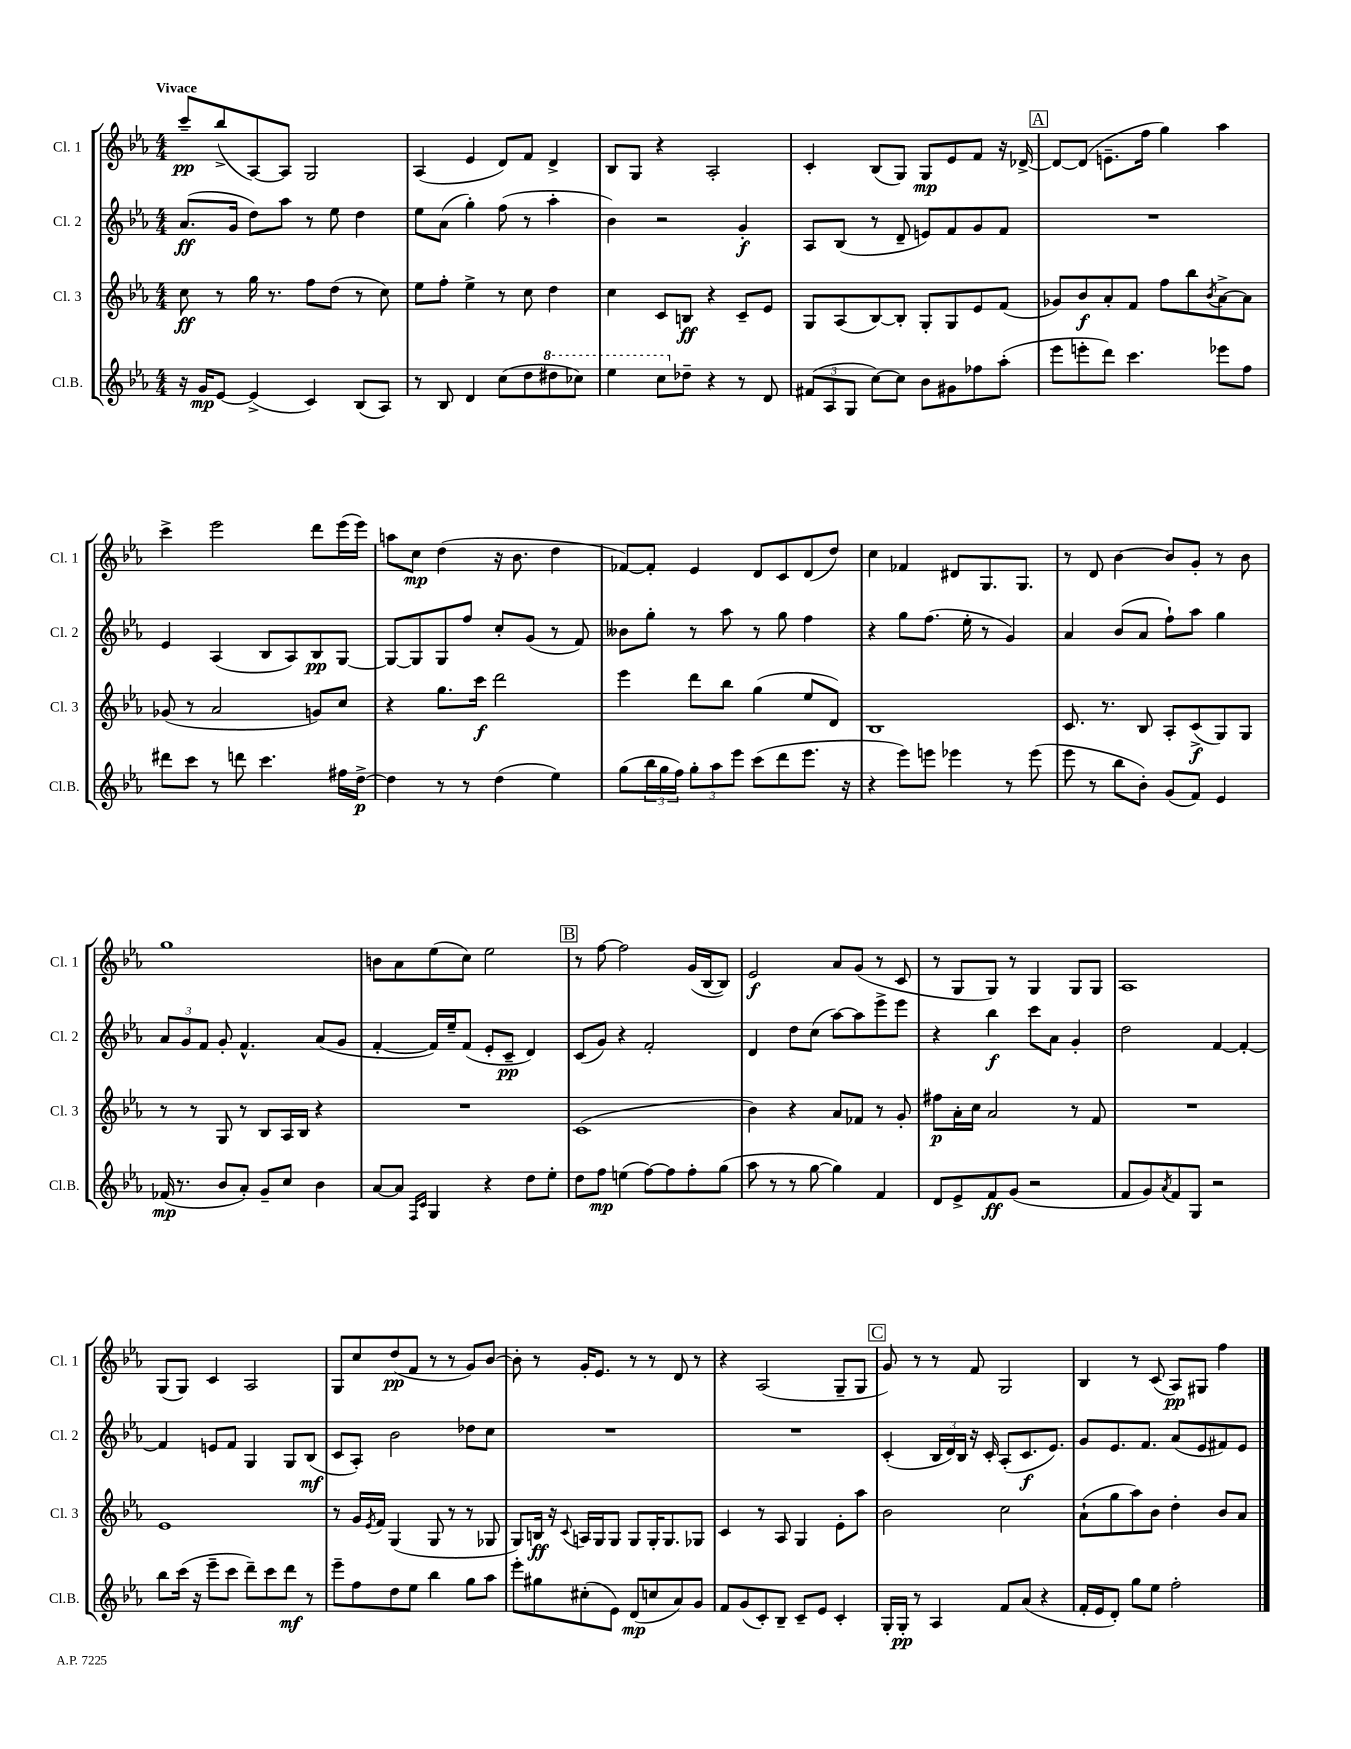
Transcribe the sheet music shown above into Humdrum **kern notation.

**kern	**kern	**kern	**kern
*staff4	*staff3	*staff2	*staff1
*clefG2	*clefG2	*clefG2	*clefG2
*k[b-e-a-]	*k[b-e-a-]	*k[b-e-a-]	*k[b-e-a-]
*M4/4	*M4/4	*M4/4	*M4/4
16r	8cc	(8.a-	8ccc~
16g	.	.	.
[8e-	8r	.	(8bb-^
.	.	16g	.
(4e-^]	16gg	8dd)	[8A-)
.	8.r	.	.
.	.	8aa-	8A-]
4c)	8ff	8r	2G
.	(8dd	8ee-	.
(8B-	8r	4dd	.
8A-)	8cc)	.	.
=	=	=	=
8r	8ee-	8ee-	(4A-
8B-	8ff'	(8a-	.
4d	4ee-^	4gg')	4e-
(8cc	8r	(8ff	8d)
8dd	8cc	8r	8f
8ddd#	4dd	4aa-'	4d^
8ccc-)	.	.	.
=	=	=	=
4eee-	4cc	4b-)	8B-
.	.	.	8G
8ccc	8c	2r	4r
8dd-~	8B	.	.
4r	4r	.	2A-'
8r	8c~	4g'	.
8d	8e-	.	.
=	=	=	=
(12f#	8G	8A-	4c'
12A-	.	.	.
.	(8A-	(8B-	.
12G	.	.	.
[8cc)	[8B-)	8r	(8B-
8cc]	8B-']	8d~	8G)
8b-	8G'	8e)	8G
8g#	8G	8f	8e-
8ff-	8e-	8g	8f
(8aa-'	(8f	8f	16r
.	.	.	[16d-^
=	=	=	=
8eee-	8g-)	1r	8d-_
8eee'	8b-	.	(8d-]
8ddd)	8a-'	.	8.e~
4.ccc	8f	.	.
.	.	.	16ff
.	8ff	.	4gg)
.	8bb-	.	.
.	8qb-	.	.
8eee-	[8a-^	.	4aa-
8ff	8a-]	.	.
=	=	=	=
8ddd#	(8g-	4e-	4ccc^
8ccc	8r	.	.
8r	2a-	(4A-	2eee-
8ddd	.	.	.
4.ccc	.	8B-	.
.	.	8A-)	.
.	8g)	8B-	8ddd
16ff#	8cc	[8G	(16eee-
[16dd^	.	.	16eee-)
=	=	=	=
4dd]	4r	8G_	8aa
.	.	8G]	8cc
8r	8.gg	8G	(4dd
8r	.	8ff	.
.	16ccc	.	.
(4dd	2ddd	8cc'	16r
.	.	.	8.b-
.	.	(8g	.
4ee-)	.	8r	4dd
.	.	8f)	.
=	=	=	=
(8gg	4eee-	8b--	[8f-)
24bb-	.	8gg'	8f-']
24gg	.	.	.
24ff)	.	.	.
12gg'	8ddd	8r	4e-
12aa-	.	.	.
.	8bb-	8aa-	.
12eee-	.	.	.
(8ccc	(4gg	8r	8d
8ddd	.	8gg	8c
8.eee-	8ee-	4ff	(8d
.	8d)	.	8dd)
16r	.	.	.
=	=	=	=
4r	1B-	4r	4cc
8eee-)	.	8gg	4f-
8eee	.	(8.ff	.
4eee-	.	.	8d#
.	.	16ee-'	.
.	.	8r	8.G
8r	.	4g)	.
.	.	.	8.G
(8eee-	.	.	.
=	=	=	=
8eee-	8.c	4a-	8r
8r	.	.	8d
.	8.r	.	.
8bb-	.	(8b-	[4b-
8b-')	8B-	8a-	.
(8g	8A-'	8ff`)	8b-]
8f)	(8c^	8aa-	8g'
4e-	8G)	4gg	8r
.	8G	.	8b-
=	=	=	=
(16f-	8r	12a-	1gg
8.r	.	.	.
.	.	12g	.
.	8r	.	.
.	.	12f	.
8b-	8G	8g'	.
8a-')	8r	4.f^^	.
8g~	8B-	.	.
8cc	16A-	.	.
.	16B-	.	.
4b-	4r	(8a-	.
.	.	8g	.
=	=	=	=
[8a-	1r	[4f'	8b
8a-]	.	.	8a-
16qqF	.	.	.
16qqc	.	.	.
4G	.	16f])	(8ee-
.	.	16ee-~	.
.	.	(8f	8cc)
4r	.	8e-'	2ee-
.	.	8c~	.
8dd	.	4d)	.
8ee-'	.	.	.
=	=	=	=
8dd	(1c	(8c	8r
8ff	.	8g)	[8ff
(4ee	.	4r	2ff]
[8ff)	.	2f'	.
8ff]	.	.	.
8ff'	.	.	(16g
.	.	.	[16B-
(8gg	.	.	8B-])
=	=	=	=
8aa-	4b-)	4d	2e-
8r	.	.	.
8r	4r	8dd	.
[8gg	.	(8cc	.
4gg])	8a-	[8aa-)	8a-
.	8f-	8aa-]	(8g
4f	8r	8eee-^	8r
.	8g'	8eee-	8c
=	=	=	=
8d	8ff#	4r	8r
8e-^	16a-'	.	8G
.	16cc	.	.
8f	2a-	4bb-	8G)
(8g	.	.	8r
2r	.	8ccc	4G
.	.	8a-	.
.	8r	4g'	8G
.	8f	.	8G
=	=	=	=
8f	1r	2dd	1A-
8g)	.	.	.
8qa-	.	.	.
8f	.	.	.
8G	.	.	.
2r	.	[4f	.
.	.	4f'_	.
=	=	=	=
8bb-	1e-	4f]	(8G
(16ccc	.	.	8G)
16r	.	.	.
8eee-~	.	8e	4c
8ccc	.	8f	.
8ddd~)	.	4G	2A-
8ccc	.	.	.
8ddd	.	8G	.
8r	.	(8B-	.
=	=	=	=
8eee-~	8r	8c	8G
8ff	16g	8A-')	8cc
.	8qe-	.	.
.	16f	.	.
8dd	(4G	2b-	(8dd
8ee-	.	.	8f
4bb-	8G	.	8r
.	8r	.	8r
8gg	8r	8dd-	8g)
8aa-	8G-	8cc	[8b-
=	=	=	=
8eee-'	8G)	1r	8b-']
8gg#	16B	.	8r
.	16r	.	.
.	8qqc	.	.
(8cc#'	16A	.	16g'
.	16G	.	8.e-
8e-)	8G	.	.
(8d	8G	.	8r
8cc	16G'	.	8r
.	8.G	.	.
8a-)	.	.	8d
8g	8G-	.	8r
=	=	=	=
8f	4c	1r	4r
(8g	.	.	.
8c')	8r	.	(2A-
8B-~	8A-	.	.
8c~	4G	.	.
8e-	.	.	.
4c'	8e-'	.	8G~
.	8aa-	.	8G
=	=	=	=
16G'	2b-	(4c'	8g)
16G'	.	.	.
8r	.	.	8r
4A-	.	24B-	8r
.	.	24d)	.
.	.	24B-	.
.	.	16r	8f
.	.	16c'	.
8f	2cc	(8A-'	2G
(8a-	.	8.c	.
4r	.	.	.
.	.	8.e-)	.
=	=	=	=
16f'	(8a-`	8g	4B-
16e-	.	.	.
8d')	8gg	8.e-	.
8gg	8aa-)	.	8r
.	.	8.f	.
8ee-	8b-	.	(8c
2ff'	4dd'	(8a-	8A-)
.	.	8e-	8G#
.	8b-	8f#)	4ff
.	8a-	8e-	.
==	==	==	==
*-	*-	*-	*-
